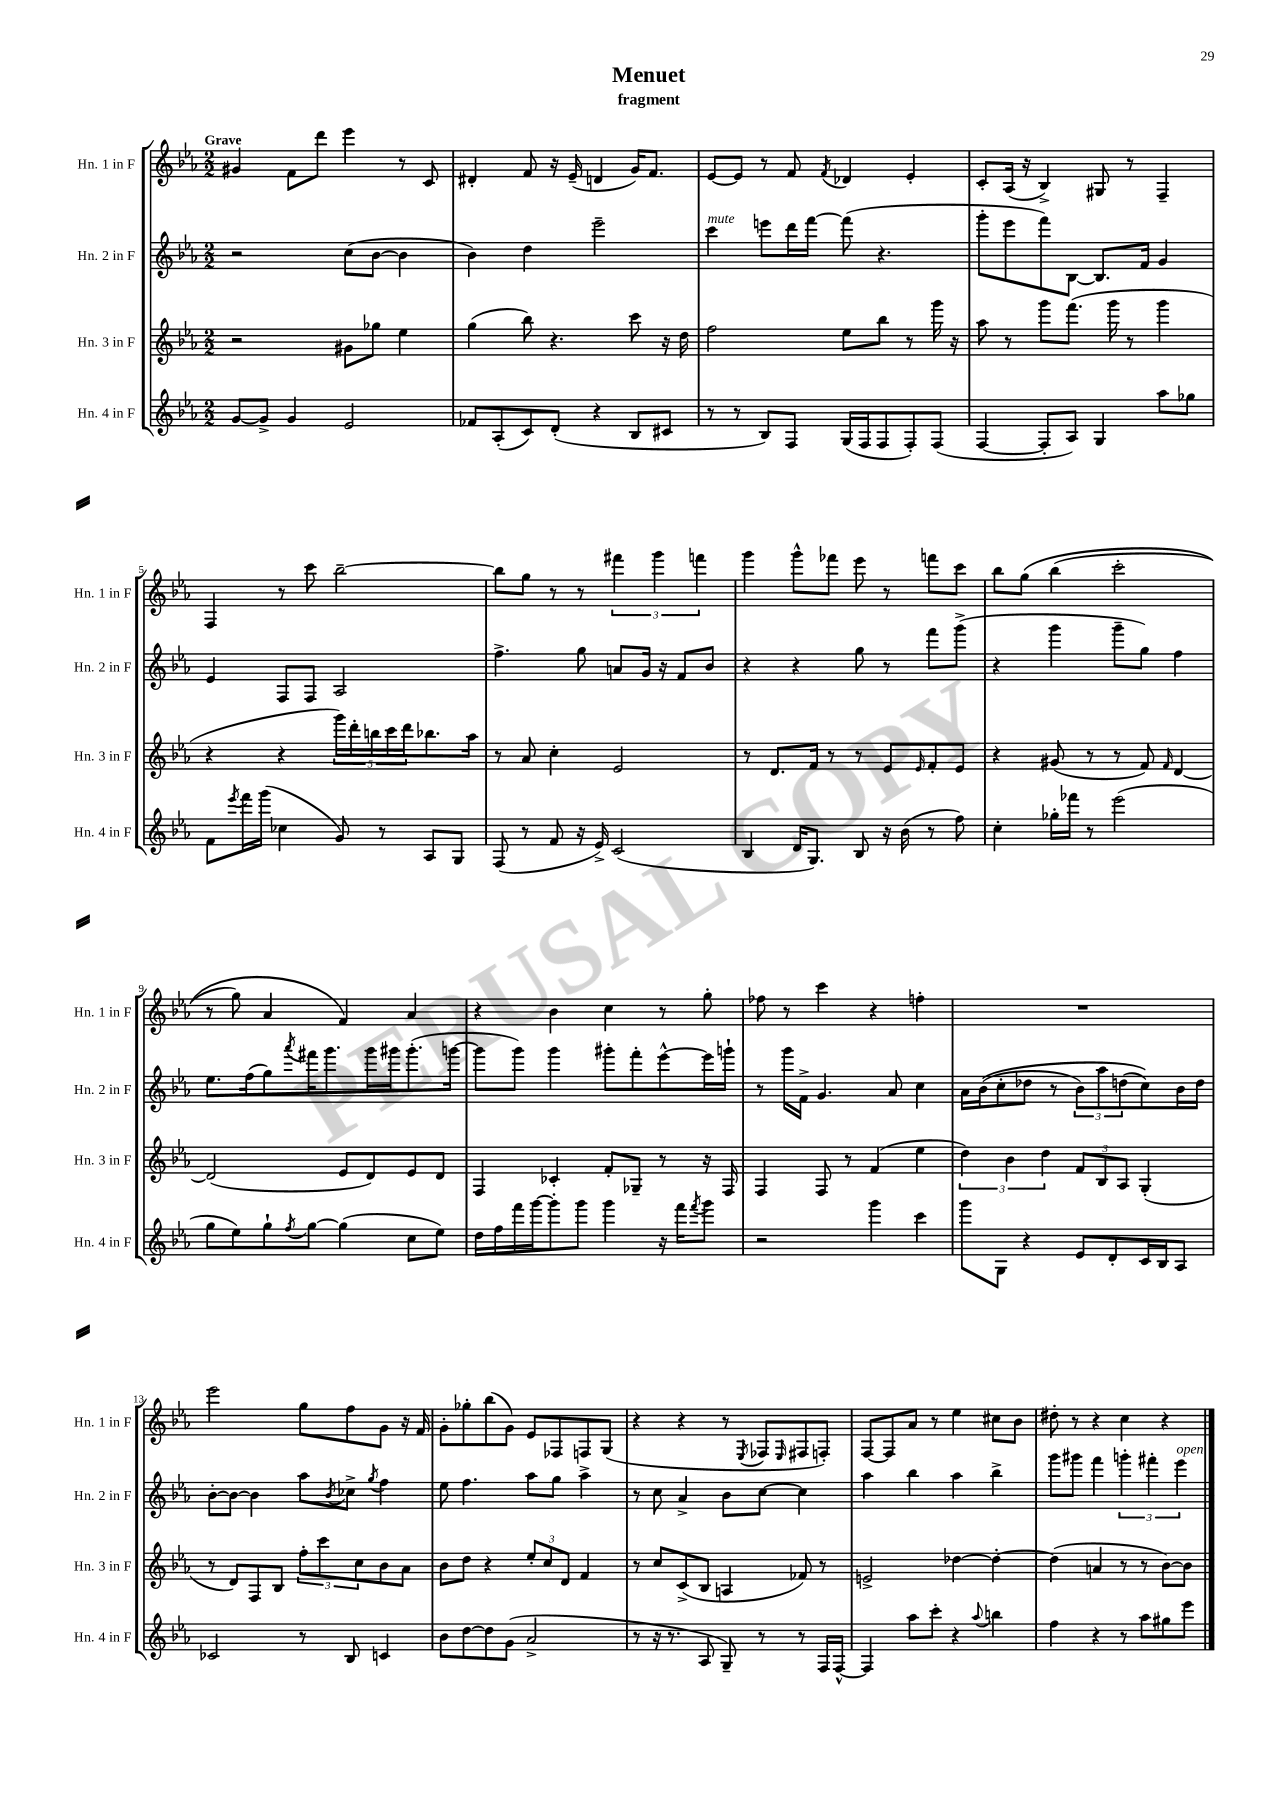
\header { title = "Menuet" subtitle = "fragment" }
<<
\new StaffGroup <<
\new Staff = "s0" \with { instrumentName = "Hn. 1 in F" shortInstrumentName = "Hn. 1 in F" } {
    \clef treble \key ees \major \numericTimeSignature \time 2/2 \tempo "Grave"
    gis'4 f'8 d'''8 ees'''4 r8 c'8 |
    dis'4-. f'8 r16 ees'16--( d'4 g'16) f'8. |
    ees'8~ ees'8 r8 f'8 \acciaccatura { f'8 } des'4 ees'4-. |
    c'8-. aes16( r16 bes4->) gis8 r8 f4-- |
    f4 r8 c'''8 bes''2~-- |
    bes''8 g''8 r8 r8 \tuplet 3/2 { fis'''4 g'''4 f'''4 } |
    g'''4 g'''8-^ fes'''8 ees'''8 r8 f'''8 c'''8 |
    bes''8 g''8\( bes''4( c'''2-. |
    r8 g''8) aes'4 f'4\) aes'4 |
    r4 bes'4 c''4 r8 g''8-. |
    fes''8 r8 c'''4 r4 f''4-. |
    R1 |
    ees'''2 g''8 f''8 g'8 r16 f'16 |
    g'8-. ges''8-. bes''8( g'8) ees'8 fes8 f8 g8( |
    r4 r4 r8 \acciaccatura { ees8 } fes8 \grace { ees16 } fis8 f8-.) |
    f8~ f8 aes'8 r8 ees''4 cis''8 bes'8 |
    dis''8-. r8 r4 c''4 r4 \bar "|." |
}
\new Staff = "s1" \with { instrumentName = "Hn. 2 in F" shortInstrumentName = "Hn. 2 in F" } {
    \clef treble \key ees \major \numericTimeSignature \time 2/2
    r2 c''8( bes'8~ bes'4 |
    bes'4) d''4 ees'''2-- |
    c'''4^\markup { \italic "mute" } e'''8 d'''16 f'''16~ f'''8( r4. |
    g'''8-. ees'''8 f'''8) bes8~ bes8. f'16 g'4 |
    ees'4 f8 f8 aes2 |
    f''4.-> g''8 a'8 g'16 r16 f'8 bes'8 |
    r4 r4 g''8 r8 f'''8 g'''8->( |
    r4 g'''4 g'''8-- g''8) f''4 |
    ees''8. f''16( g''8) \acciaccatura { aes'''8 } fis'''16 g'''8. g'''16 gis'''16 gis'''8.-.( g'''16~ |
    g'''8 g'''8) g'''4 gis'''8-. f'''8-. ees'''8~-^ ees'''16 g'''16-! |
    r8 g'''16 f'16-> g'4. aes'8 c''4 |
    aes'16 bes'16(\( c''8-. des''8 r8 \tuplet 3/2 { bes'8) aes''8 d''8( } c''8)\) bes'16 d''16 |
    bes'8~-. bes'8~ bes'4 aes''8 \acciaccatura { bes'8 } ces''8-> \acciaccatura { g''8 } f''4 |
    ees''8 f''4. aes''8 g''8 aes''4-> |
    r8 c''8 aes'4-> bes'8 c''8~ c''4 |
    aes''4 bes''4 aes''4 bes''4-> |
    g'''8 gis'''8 f'''4 \tuplet 3/2 { g'''4-. fis'''4-. ees'''4^\markup { \italic "open" } } \bar "|." |
}
\new Staff = "s2" \with { instrumentName = "Hn. 3 in F" shortInstrumentName = "Hn. 3 in F" } {
    \clef treble \key ees \major \numericTimeSignature \time 2/2
    r2 gis'8 ges''8 ees''4 |
    g''4( bes''8) r4. c'''8 r16 d''16 |
    f''2 ees''8 bes''8 r8 g'''16 r16 |
    aes''8 r8 g'''8 f'''8.( g'''16 r8 g'''4 |
    r4 r4 \tuplet 5/4 { g'''16) d'''16-. b''16 c'''16 d'''16 } bes''8. aes''16 |
    r8 aes'8 c''4-. ees'2 |
    r8 d'8. f'16 r8 r8 ees'8 \grace { ees'16 } f'8-. ees'8 |
    r4 gis'8( r8 r8 f'8) \grace { f'16 } d'4~ |
    d'2( ees'8 d'8) ees'8 d'8 |
    f4 ces'4-. f'8-. ges8-- r8 r16 f16 |
    f4 f8 r8 f'4( ees''4 |
    \tuplet 3/2 { d''4) bes'4 d''4 } \tuplet 3/2 { f'8 bes8 aes8 } g4-.( |
    r8 d'8) f8 bes8 \tuplet 3/2 { f''8-. c'''8 c''8 } bes'8 aes'8 |
    bes'8 d''8 r4 \tuplet 3/2 { ees''8-. c''8 d'8 } f'4 |
    r8 c''8 c'8->( bes8 a4 fes'8) r8 |
    e'2-> des''4~ des''4~-. |
    des''4( a'4 r8 r8 bes'8~) bes'8 \bar "|." |
}
\new Staff = "s3" \with { instrumentName = "Hn. 4 in F" shortInstrumentName = "Hn. 4 in F" } {
    \clef treble \key ees \major \numericTimeSignature \time 2/2
    g'8~ g'8-> g'4 ees'2 |
    fes'8 aes8-.( c'8) d'8-.( r4 bes8 cis'8 |
    r8 r8 bes8) f8 g16( f16 f8 f8-.) f8( |
    f4~ f8-. aes8) g4 aes''8 ges''8 |
    f'8 \acciaccatura { ees'''8 } f'''16 g'''16( ces''4 g'8) r8 aes8 g8 |
    f8( r8 f'8 r16 ees'16->) c'2( |
    bes4 d'16 g8.) bes8 r16 bes'16( r8 f''8) |
    c''4-. ges''16-. fes'''16 r8 ees'''2( |
    g''8 ees''8) g''8-! \acciaccatura { f''8 } g''8~ g''4( c''8 ees''8) |
    d''16 f''16 f'''16 g'''16~ g'''8-. g'''8 g'''4 r16 f'''16 \acciaccatura { f'''8 } g'''8 |
    r2 g'''4 c'''4 |
    g'''8 g8 r4 ees'8 d'8-. c'16 bes16 aes8 |
    ces'2 r8 bes8 c'4 |
    bes'8 d''8~ d''8 g'8( aes'2-> |
    r8 r16 r8. aes8 g8--) r8 r8 f16 f16~-^ |
    f4 aes''8 c'''8-. r4 \appoggiatura { aes''8 } b''4 |
    f''4 r4 r8 aes''8 gis''8 ees'''8 \bar "|." |
}
>>
>>
